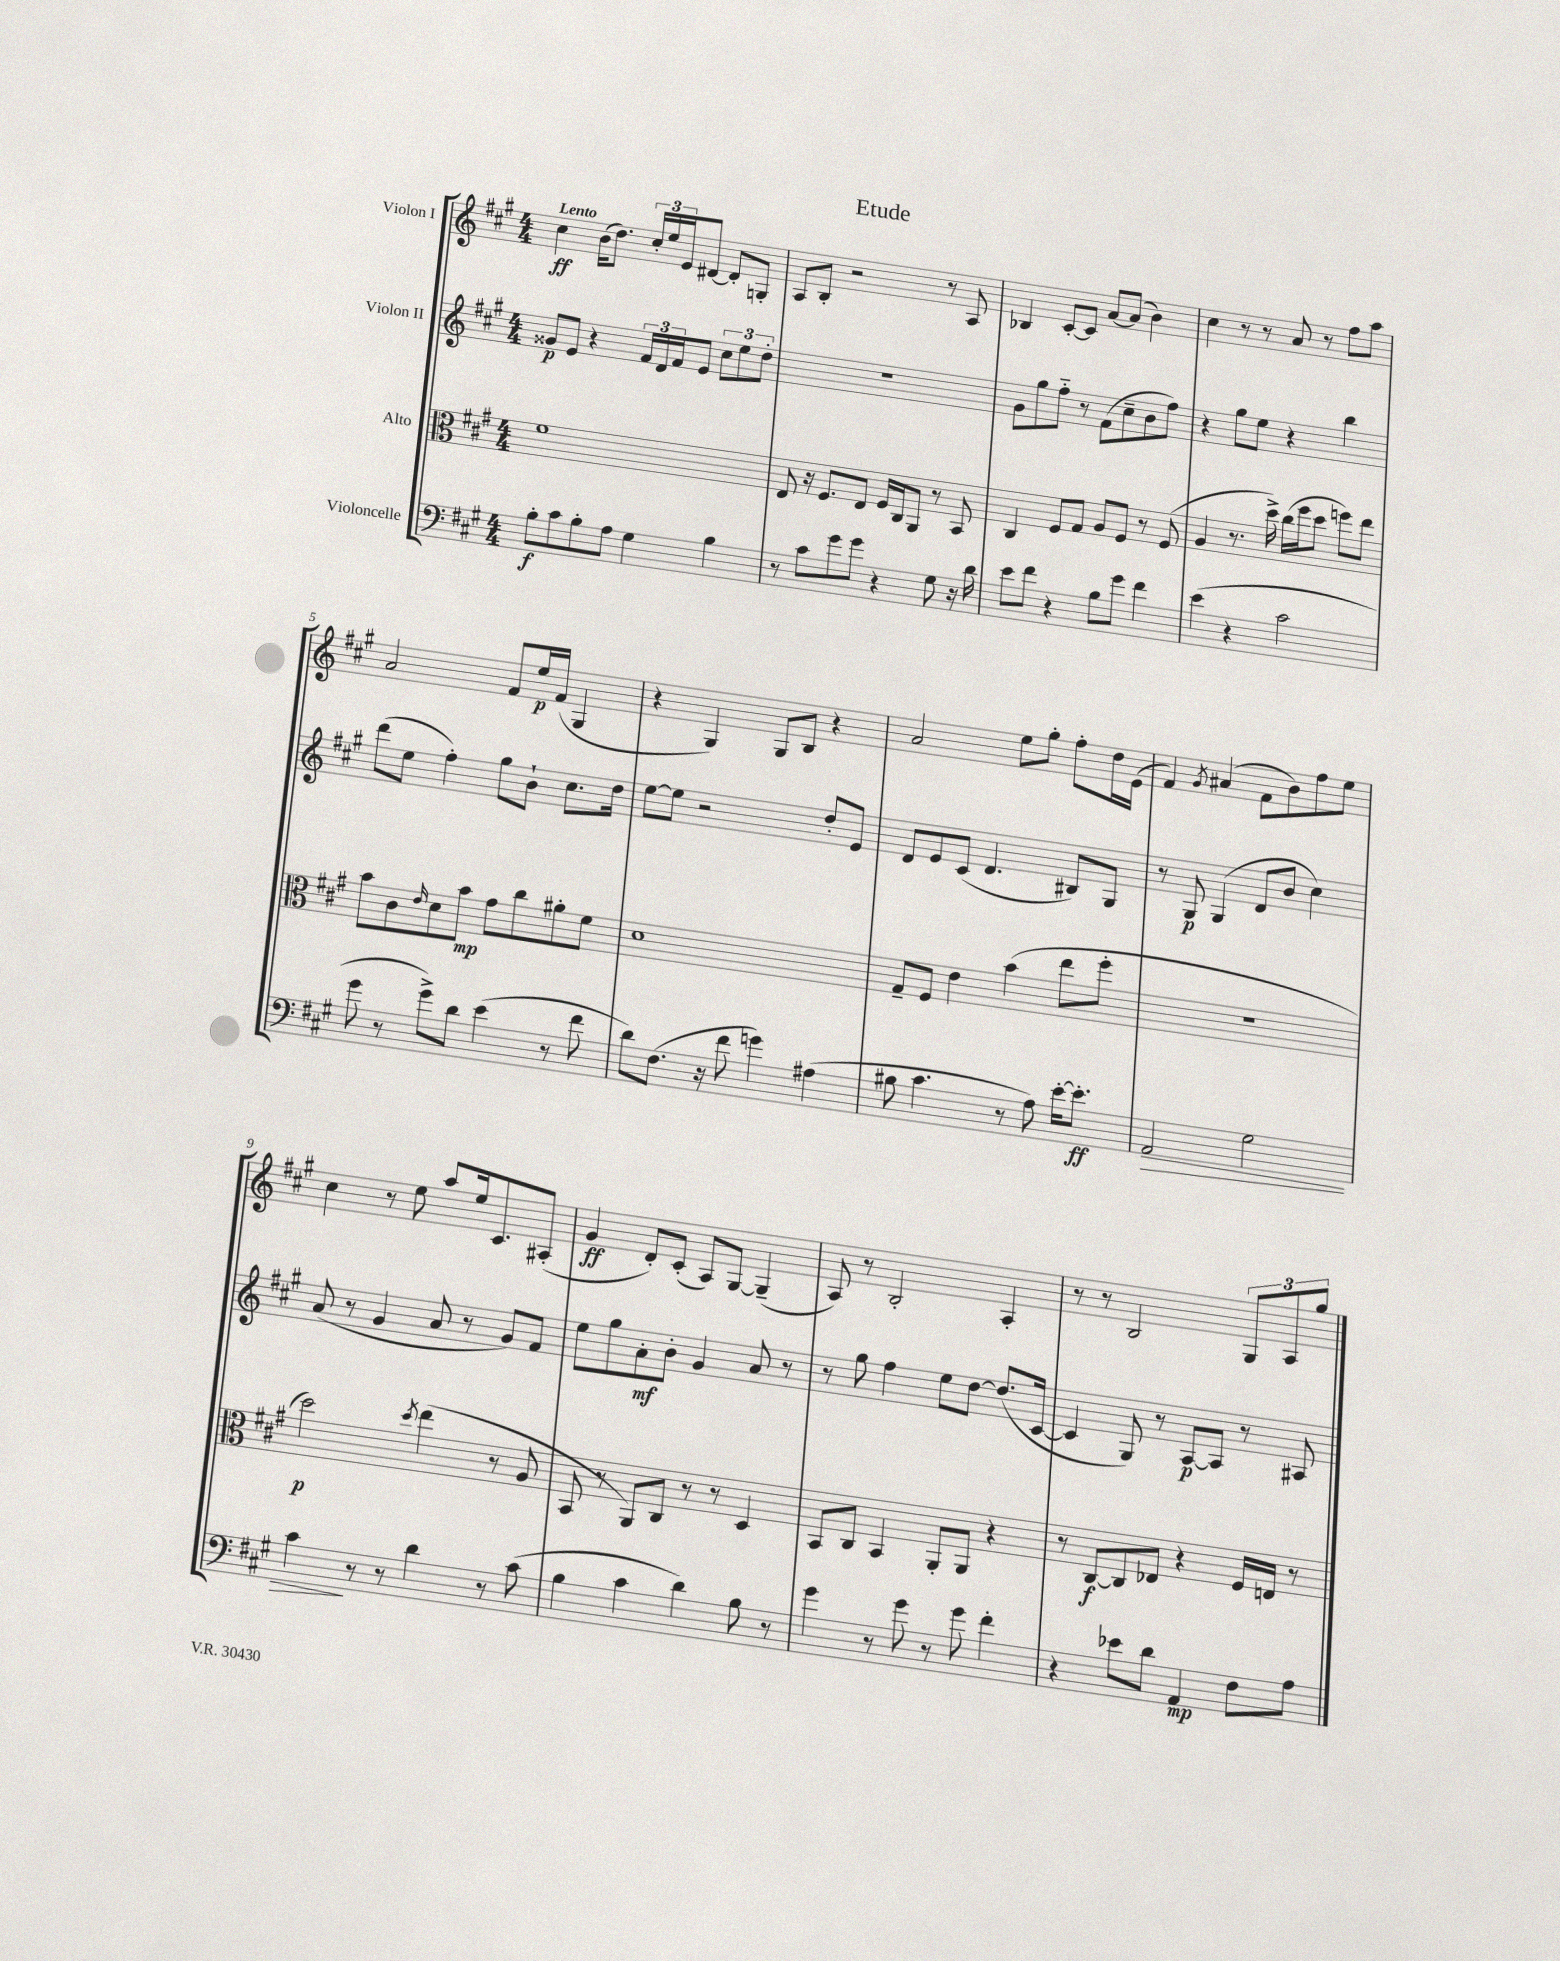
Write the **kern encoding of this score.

**kern	**dynam	**kern	**dynam	**kern	**dynam	**kern	**dynam
*part4	*part4	*part3	*part3	*part2	*part2	*part1	*part1
*staff4	*staff4	*staff3	*staff3	*staff2	*staff2	*staff1	*staff1
*I"Violoncelle	*	*I"Alto	*	*I"Violon II	*	*I"Violon I	*
*clefF4	*	*clefC3	*	*clefG2	*	*clefG2	*
*k[f#c#g#]	*	*k[f#c#g#]	*	*k[f#c#g#]	*	*k[f#c#g#]	*
*M4/4	*	*M4/4	*	*M4/4	*	*M4/4	*
=1	=1	=1	=1	=1	=1	=1	=1
!	!	!	!	!	!	!LO:TX:a:B:t=Lento	!
8B'\L	f	1f#	.	8g##X/L	p	4cc#\	ff
8c#\	.	.	.	8e/J	.	.	.
8B'\	.	.	.	4r	.	(16b\KL	.
.	.	.	.	.	.	8.dd\J)	.
8A\J	.	.	.	.	.	.	.
4G#\	.	.	.	24f#/LL	.	24cc#'/LL	.
.	.	.	.	24d/	.	24ee/	.
.	.	.	.	24f#/J	.	24e/J	.
.	.	.	.	8e/J	.	[8d#X/J	.
4B\	.	.	.	12cc#\L	.	8d#'/L]	.
.	.	.	.	12ee\	.	.	.
.	.	.	.	.	.	8Gn'/J	.
.	.	.	.	12dd'\J	.	.	.
=2	=2	=2	=2	=2	=2	=2	=2
8r	.	8E/	.	1r	.	8A/L	.
8c#\L	.	16r	.	.	.	8B'/J	.
.	.	8.F#/L	.	.	.	.	.
8g#\	.	.	.	.	.	2r	.
8g#\J	.	8E/J	.	.	.	.	.
4r	.	16F#/LL	.	.	.	.	.
.	.	16C#/J	.	.	.	.	.
.	.	8AA/J	.	.	.	.	.
8G#\	.	8r	.	.	.	8r	.
16r	.	8BB/	.	.	.	8A/	.
16d\	.	.	.	.	.	.	.
=3	=3	=3	=3	=3	=3	=3	=3
8e\L	.	4C#/	.	8g#\L	.	4B-X/	.
8f#\J	.	.	.	8gg#\	.	.	.
4r	.	8F#/L	.	8ff#\J	.	[8c#'/L	.
.	.	8G#/J	.	8r	.	8c#/J]	.
8B\L	.	8A/L	.	(8f#\L	.	[8a/L	.
8g#\J	.	8F#/J	.	8cc#~\	.	(8a/J]	.
4f#\	.	8r	.	8b\	.	4b\)	.
.	.	(8F#/	.	8ff#\J)	.	.	.
=4	=4	=4	=4	=4	=4	=4	=4
(4e\	.	4A/	.	4r	.	4cc#\	.
4r	.	8.r	.	8gg#\L	.	8r	.
.	.	.	.	8ee\J	.	8r	.
.	.	16dd^\)	.	.	.	.	.
2c#\	.	(16cc#\LL	.	4r	.	8a/	.
.	.	16ff#\J	.	.	.	.	.
.	.	8dd\J	.	.	.	8r	.
.	.	8ffn\L)	.	4bb\	.	8ff#\L	.
.	.	8ee\J	.	.	.	8aa\J	.
!!LO:LB:g=z
=5	=5	=5	=5	=5	=5	=5	=5
8g#\	.	8b\L	.	(8ddd\L	.	2a/	.
8r	.	8c#\	.	8ee\J	.	.	.
.	.	16qqe/	.	.	.	.	.
8g#^\L)	.	8d\	.	4ff#'\)	.	.	.
8d\J	.	8b\J	mp	.	.	.	.
(4e\	.	8g#\L	.	8gg#\L	.	8f#/L	.
.	.	8cc#\	.	8b`\J	.	16ee/L	p
.	.	.	.	.	.	(16f#/JJ	.
8r	.	8a#X'\	.	8.cc#\L	.	4G#/	.
8f#\	.	8f#\J	.	.	.	.	.
.	.	.	.	16dd\Jk	.	.	.
=6	=6	=6	=6	=6	=6	=6	=6
8d\L)	.	1d	.	[8ee\L	.	4r	.
(8.F#\J	.	.	.	8ee\J]	.	.	.
.	.	.	.	2r	.	4G#/)	.
16r	.	.	.	.	.	.	.
8f#\	.	.	.	.	.	.	.
4gn\)	.	.	.	.	.	8G#/L	.
.	.	.	.	.	.	8B/J	.
(4A#X\	.	.	.	8dd'/L	.	4r	.
.	.	.	.	8e/J	.	.	.
=7	=7	=7	=7	=7	=7	=7	=7
8B#X\	.	8G#~/L	.	8d/L	.	2a/	.
4.c#\	.	8F#/J	.	8e/	.	.	.
.	.	4e\	.	(8c#/J	.	.	.
.	.	.	.	4.d/	.	.	.
8r	.	(4b\	.	.	.	8ee\L	.
8A\)	.	.	.	.	.	8gg#'\J	.
[16e'\KL	.	8ee\L	.	8B#X/L)	.	8ff#'\L	.
8.e'\J]	ff	.	.	.	.	.	.
.	.	8ff#'\J	.	8G#/J	.	16dd\L	.
.	.	.	.	.	.	(16e\JJ	.
=8	=8	=8	=8	=8	=8	=8	=8
!	!LO:HP:b	!	!	!	!	!	!
2AA/	>	1r	.	8r	.	4f#/)	.
.	.	.	.	8G#/	p	.	.
.	.	.	.	.	.	8qg#/	.
.	.	.	.	(4G#/	.	(4a#X/	.
2G#\	.	.	.	8d/L	.	8f#\L	.
.	.	.	.	8b/J	.	8b\)	.
.	.	.	.	4cc#\)	.	8ff#\	.
.	.	.	.	.	.	8ee\J	.
!!LO:LB:g=z
=9	=9	=9	=9	=9	=9	=9	=9
4c#\	.	2dd\)	p	(8a/	.	4cc#\	.
.	.	.	.	8r	.	.	.
8r	]	.	.	4g#/	.	8r	.
8r	.	.	.	.	.	8ee\	.
.	.	8qdd/	.	.	.	.	.
4d\	.	(4ee\	.	8a/	.	8aa/L	.
.	.	.	.	8r	.	16ee/k	.
.	.	.	.	.	.	8.c#/	.
8r	.	8r	.	8g#/L)	.	.	.
(8c#\	.	8A/	.	8f#/J	.	(8A#X'/J	.
=10	=10	=10	=10	=10	=10	=10	=10
4B\	.	8BB/	.	8ee\L	.	4g#/	ff
.	.	8r	.	8gg#\	.	.	.
4c#\	.	8AA/L)	.	8a'\	mf	8d'/L)	.
.	.	8C#/J	.	8b'\J	.	(8c#'/J	.
4d\)	.	8r	.	4g#/	.	8A/L)	.
.	.	8r	.	.	.	[8G#/J	.
8B\	.	4D/	.	8a/	.	(4G#~/]	.
8r	.	.	.	8r	.	.	.
=11	=11	=11	=11	=11	=11	=11	=11
4g#\	.	8BB/L	.	8r	.	8A/)	.
.	.	8C#/J	.	8gg#\	.	8r	.
8r	.	4BB/	.	4ff#\	.	2B'/	.
8g#\	.	.	.	.	.	.	.
8r	.	8AA'/L	.	8ee\L	.	.	.
8g#\	.	8AA/J	.	[8dd\J	.	.	.
4f#'\	.	4r	.	(8.dd/L]	.	4A'/	.
.	.	.	.	[16c#/Jk	.	.	.
=12	=12	=12	=12	=12	=12	=12	=12
4r	.	8r	.	4c#/]	.	8r	.
.	.	[8C#/L	f	.	.	8r	.
8e-X\L	.	8C#/]	.	8G#/)	.	2B/	.
8d\J	.	8E-X/J	.	8r	.	.	.
4AA/	mp	4r	.	[8A/L	p	.	.
.	.	.	.	8A/J]	.	.	.
8F#\L	.	16F#/LL	.	8r	.	12G#/L	.
.	.	16En/JJ	.	.	.	.	.
.	.	.	.	.	.	12A/	.
8A\J	.	8r	.	8A#X/	.	.	.
.	.	.	.	.	.	12gg#/J	.
==	==	==	==	==	==	==	==
*-	*-	*-	*-	*-	*-	*-	*-
